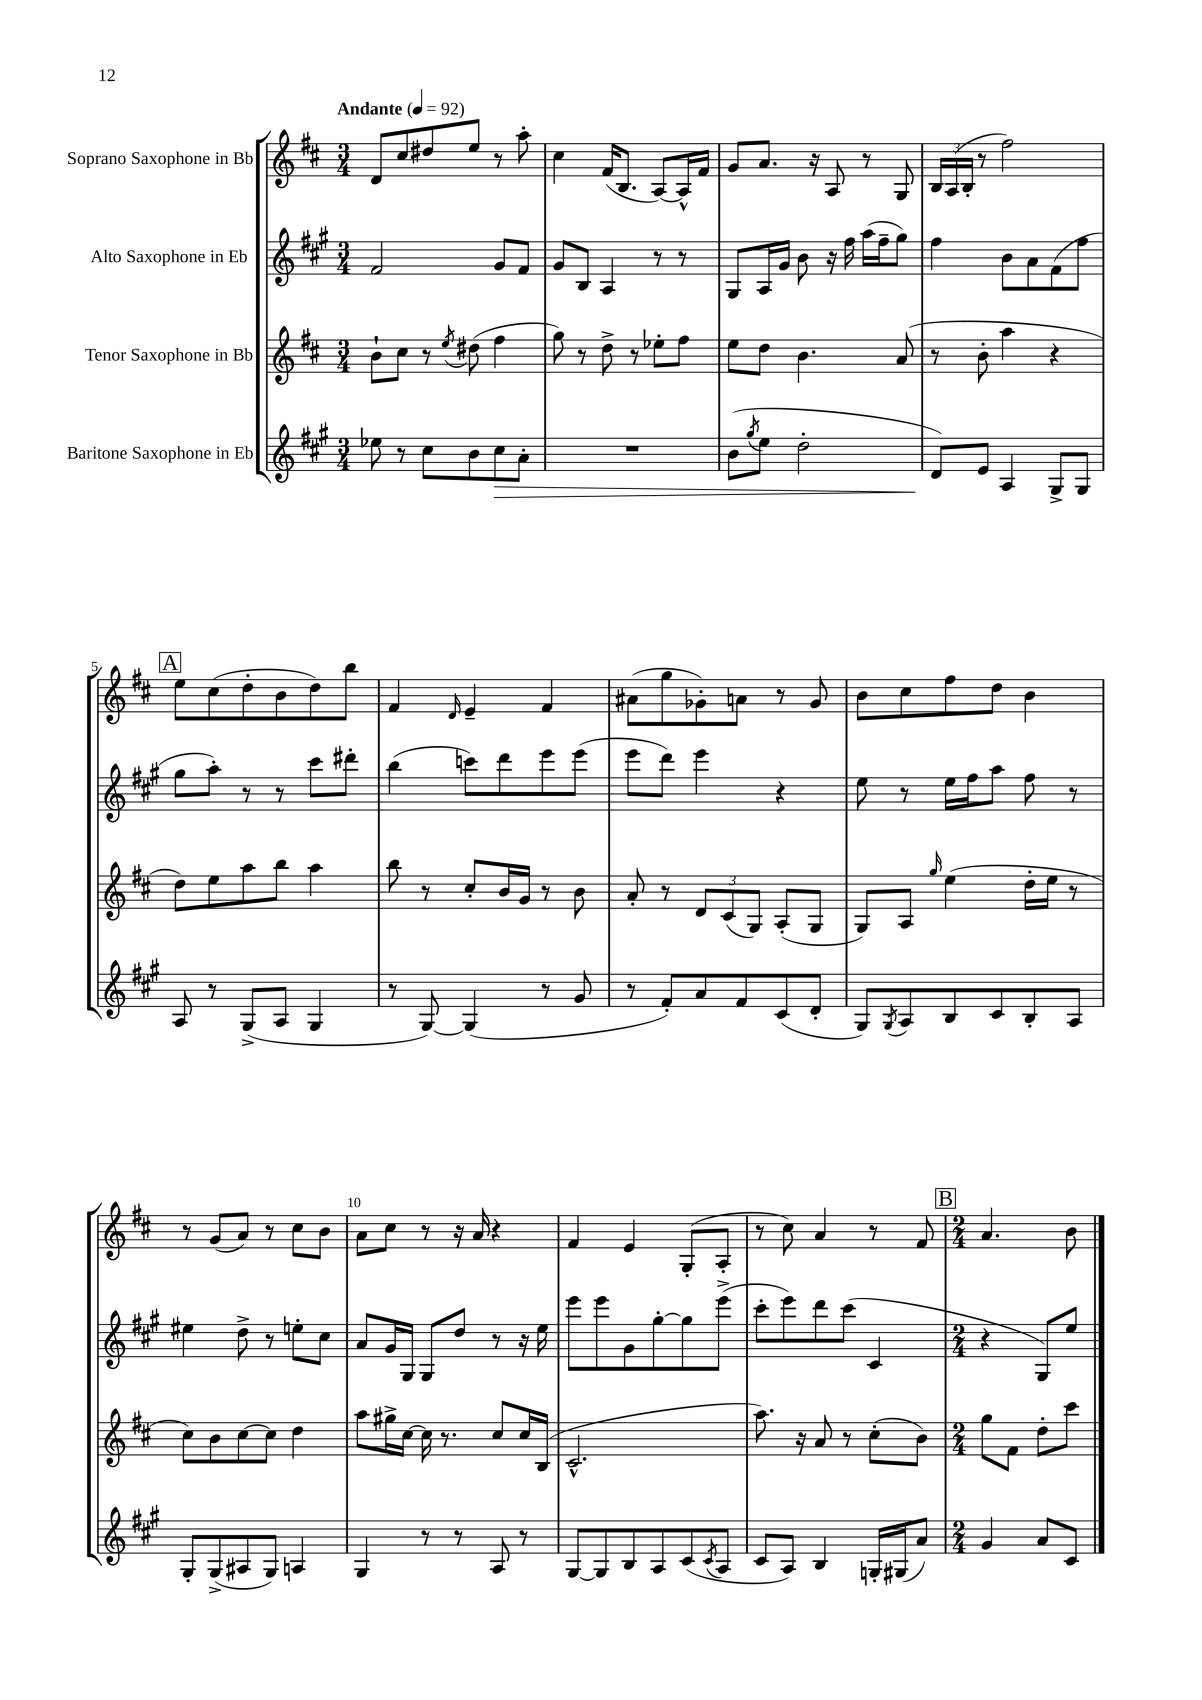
<<
\new StaffGroup <<
\new Staff = "s0" \with { instrumentName = "Soprano Saxophone in Bb" } {
    \clef treble \key d \major \numericTimeSignature \time 3/4 \tempo "Andante" 4 = 92
    d'8 cis''8 dis''8 e''8 r8 a''8-. |
    cis''4 fis'16( b8. a8~) a16-^ fis'16 |
    g'8 a'8. r16 a8 r8 g8 |
    \tuplet 3/2 { b16 a16( b16-. } r8 fis''2) |
    \mark \markup { \box "A" } e''8 cis''8( d''8-. b'8 d''8) b''8 |
    fis'4 \grace { d'16 } e'4-- fis'4 |
    ais'8( g''8 ges'8-.) a'8 r8 ges'8 |
    b'8 cis''8 fis''8 d''8 b'4 |
    r8 g'8( a'8) r8 cis''8 b'8 |
    a'8 cis''8 r8 r16 a'16 r4 |
    fis'4 e'4 g8-.( a8-. |
    r8 cis''8) a'4 r8 fis'8 |
    \mark \markup { \box "B" } \numericTimeSignature \time 2/4 a'4. b'8 \bar "|." |
}
\new Staff = "s1" \with { instrumentName = "Alto Saxophone in Eb" } {
    \clef treble \key a \major \numericTimeSignature \time 3/4
    fis'2 gis'8 fis'8 |
    gis'8 b8 a4 r8 r8 |
    gis8 a16 gis'16 b'8 r16 fis''16 a''16( fis''16-- gis''8) |
    fis''4 b'8 a'8 fis'8( fis''8 |
    \mark \markup { \box "A" } gis''8 a''8-.) r8 r8 cis'''8 dis'''8-. |
    b''4( c'''8) d'''8 e'''8 e'''8( |
    e'''8 d'''8) e'''4 r4 |
    e''8 r8 e''16 fis''16 a''8 fis''8 r8 |
    eis''4 d''8-> r8 e''8-. cis''8 |
    a'8 gis'16 gis16 gis8 d''8 r8 r16 e''16 |
    e'''8 e'''8 gis'8 gis''8~-. gis''8 e'''8->( |
    cis'''8-. e'''8) d'''8 cis'''8( cis'4 |
    \mark \markup { \box "B" } \numericTimeSignature \time 2/4 r4 gis8) e''8 \bar "|." |
}
\new Staff = "s2" \with { instrumentName = "Tenor Saxophone in Bb" } {
    \clef treble \key d \major \numericTimeSignature \time 3/4
    b'8-! cis''8 r8 \acciaccatura { e''8 } dis''8( fis''4 |
    g''8) r8 d''8-> r8 ees''8-. fis''8 |
    e''8 d''8 b'4. a'8( |
    r8 b'8-. a''4 r4 |
    \mark \markup { \box "A" } d''8) e''8 a''8 b''8 a''4 |
    b''8 r8 cis''8-. b'16 g'16 r8 b'8 |
    a'8-. r8 \tuplet 3/2 { d'8 cis'8( g8) } a8-.( g8 |
    g8) a8 \grace { g''16 } e''4( d''16-. e''16 r8 |
    cis''8) b'8 cis''8~ cis''8 d''4 |
    a''8 gis''16-> cis''16~ cis''16 r8. cis''8 cis''16 b16( |
    cis'2.-^ |
    a''8.) r16 a'8 r8 cis''8-.( b'8) |
    \mark \markup { \box "B" } \numericTimeSignature \time 2/4 g''8 fis'8 d''8-. cis'''8 \bar "|." |
}
\new Staff = "s3" \with { instrumentName = "Baritone Saxophone in Eb" } {
    \clef treble \key a \major \numericTimeSignature \time 3/4
    ees''8 r8 cis''8 b'8 cis''8\> a'8-. |
    R2. |
    b'8( \acciaccatura { gis''8 } e''8 d''2-. |
    d'8\!) e'8 a4 gis8-> gis8 |
    \mark \markup { \box "A" } a8 r8 gis8->( a8 gis4 |
    r8 gis8~) gis4( r8 gis'8 |
    r8 fis'8-.) a'8 fis'8 cis'8( d'8-. |
    gis8) \acciaccatura { gis8 } a8 b8 cis'8 b8-. a8 |
    gis8-. gis8->( ais8 gis8) a4 |
    gis4 r8 r8 a8 r8 |
    gis8~ gis8 b8 a8 cis'8( \acciaccatura { cis'8 } a8 |
    cis'8 a8) b4 g16-. gis16( a'8) |
    \mark \markup { \box "B" } \numericTimeSignature \time 2/4 gis'4 a'8 cis'8 \bar "|." |
}
>>
>>
\layout { \context { \Score \override BarNumber.break-visibility = ##(#f #t #t) barNumberVisibility = #(every-nth-bar-number-visible 5) } }
